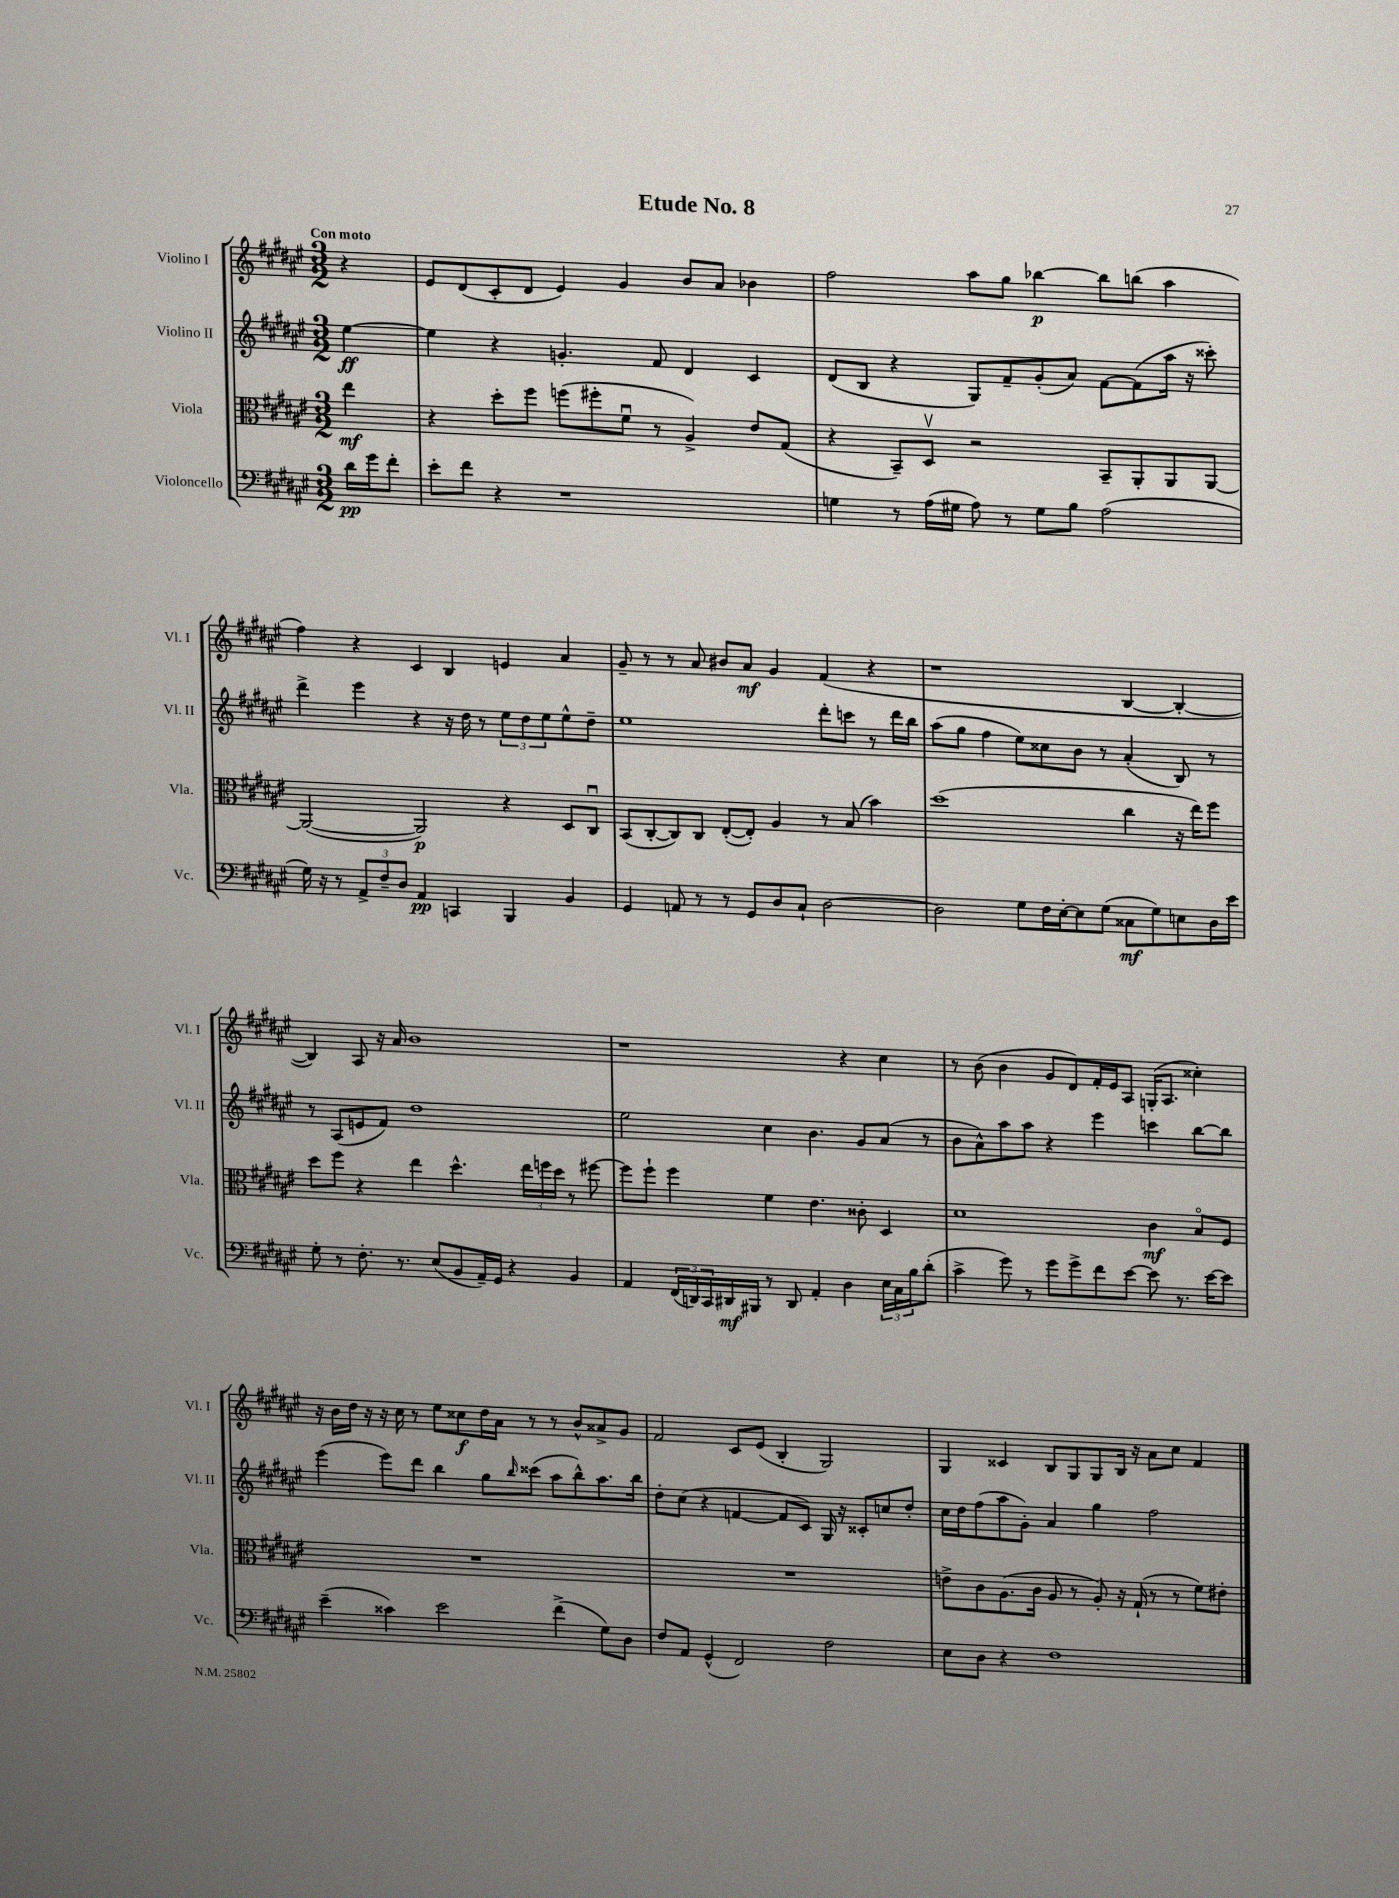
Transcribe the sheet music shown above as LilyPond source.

\header { title = "Etude No. 8" }
<<
\new StaffGroup <<
\new Staff = "s0" \with { instrumentName = "Violino I" shortInstrumentName = "Vl. I" } {
    \clef treble \key fis \major \numericTimeSignature \time 3/2 \partial 4 \tempo "Con moto"
    r4 |
    eis'8 dis'8( cis'8-. dis'8 eis'4) gis'4 b'8 ais'8 bes'4 |
    fis''2 ais''8 gis''8 bes''4~\p bes''8 b''8( ais''4 |
    fis''4) r4 cis'4 b4 e'4 ais'4 |
    gis'8-- r8 r8 ais'8 bis'8 ais'8\mf gis'4 fis'4( r4 |
    r1 b4~ b4~-. |
    b4) ais8 r16 ais'16 b'1 |
    r1 r4 cis''4 |
    r8 b'8( b'4 gis'8 dis'8) fis'16-. eis'16 ais8 g16-.( ais8. cisis''4-.) |
    r16 b'16 dis''16 r16 r16 cis''16 r8 eis''8 cisis''8\f dis''16 ais'16 r8 r8 b'8-^ aisis'8-> gis'8 |
    fis'2 cis'8 eis'8( b4-. gis2) |
    gis4 cisis'4 b8 gis8 gis8 b16 r16 ais'8 cis''8 fis'4 \bar "|." |
}
\new Staff = "s1" \with { instrumentName = "Violino II" shortInstrumentName = "Vl. II" } {
    \clef treble \key fis \major \numericTimeSignature \time 3/2 \partial 4
    eis''4~\ff |
    eis''4 r4 g'4.-. fis'8 dis'4 cis'4 |
    dis'8( b8 r4 gis8) fis'8-- gis'8-.( ais'8) fis'8~ fis'8( ais''16 r16 cisis'''8-.) |
    dis'''4-> eis'''4 r4 r16 dis''16 r8 \tuplet 3/2 { eis''8 dis''8 eis''8 } eis''8-^ dis''8-- |
    eis''1 dis'''8-. c'''8 r8 dis'''16 b''16 |
    ais''8( gis''8 fis''4 eis''8) cisis''8 b'8 r8 ais'4-.( b8) r8 |
    r8 ais8( e'8 fis'8) dis''1 |
    eis''2 cis''4 b'4. gis'8 ais'8( r8 |
    b'8 ais'8-^) ais''8 ais''8 r4 eis'''4 c'''4 b''8~ b''8 |
    eis'''4( eis'''8) dis'''8 b''4 gis''8 \grace { b''16 } cisis'''8( ais''8 b''8-^) ais''8. b''16 |
    dis''8-. cis''8( r4 f'4~ f'8 cis'8) gis16 r16 cisis'8-. c''8 dis''8-. |
    cis''16 dis''16 fis''8( ais''8 gis'8-.) ais'4 gis''4 fis''2 \bar "|." |
}
\new Staff = "s2" \with { instrumentName = "Viola" shortInstrumentName = "Vla." } {
    \clef alto \key fis \major \numericTimeSignature \time 3/2 \partial 4
    eis''4\mf |
    r4 dis''8-. fis''8 f''8( fis''8-. fis'8\downbow r8 ais4->) eis'8 gis8( |
    r4 b,8--) dis8\upbow r2 b,8-- ais,8-. ais,8 ais,8~ |
    ais,2~( ais,2\p) r4 dis8 cis8\downbow |
    b,8( cis8~-. cis8) cis8 eis8~-.( eis8-.) ais4 r8 b8( b'4) |
    dis''1( cis''4 r16 eis''16) fis''8 |
    dis''8 fis''8 r4 eis''4 dis''4.-^ \tuplet 3/2 { eis''16 f''16 dis''16 } r8 fis''8~ |
    fis''8 fis''8-! fis''4 fis'4 eis'4. cisis'8-. dis4 |
    dis'1 cis'4\mf b8\flageolet fis8 |
    R1. |
    R1. |
    e'8-> cis'8 ais8.( cis'16 ais8 r8 ais8-.) r16 gis16-!( r8 r8 fis'8) eis'8-. \bar "|." |
}
\new Staff = "s3" \with { instrumentName = "Violoncello" shortInstrumentName = "Vc." } {
    \clef bass \key fis \major \numericTimeSignature \time 3/2 \partial 4
    dis'16\pp gis'16 fis'8-. |
    eis'8-. fis'8 r4 r1 |
    g4 r8 ais16( gis16 ais8) r8 gis8 b8 ais2( |
    gis16) r16 r8 \tuplet 3/2 { ais,8-> fis8-- dis8 } ais,4\pp c,4 b,,4 b,4 |
    gis,4 a,8 r8 r8 gis,8 dis8 cis8-! dis2~ |
    dis2 gis8 fis16 eis16~-. eis8 gis8( cisis8\mf gis8) e8 dis16 eis'16 |
    gis8-. r8 fis8.-. r8. eis8( b,8 ais,16--) gis,16 r4 b,4 |
    ais,4 \tuplet 3/2 { fis,16( d,16) cis,16 } dis,16\mf bis,,16 r8 dis,8 ais,4-. dis4 \tuplet 3/2 { eis16 cis16 b16 } dis'8-.( |
    cis'4-> gis'8) r8 gis'8 gis'8-> fis'8 eis'8~ eis'8 r8. eis'16~ eis'8 |
    eis'4--( cisis'4) eis'2 fis'4->( gis8) dis8 |
    fis8 ais,8 gis,4-^( fis,2) fis2 |
    eis8 dis8 r4 fis1 \bar "|." |
}
>>
>>
\layout { \context { \Score \remove "Bar_number_engraver" } }
